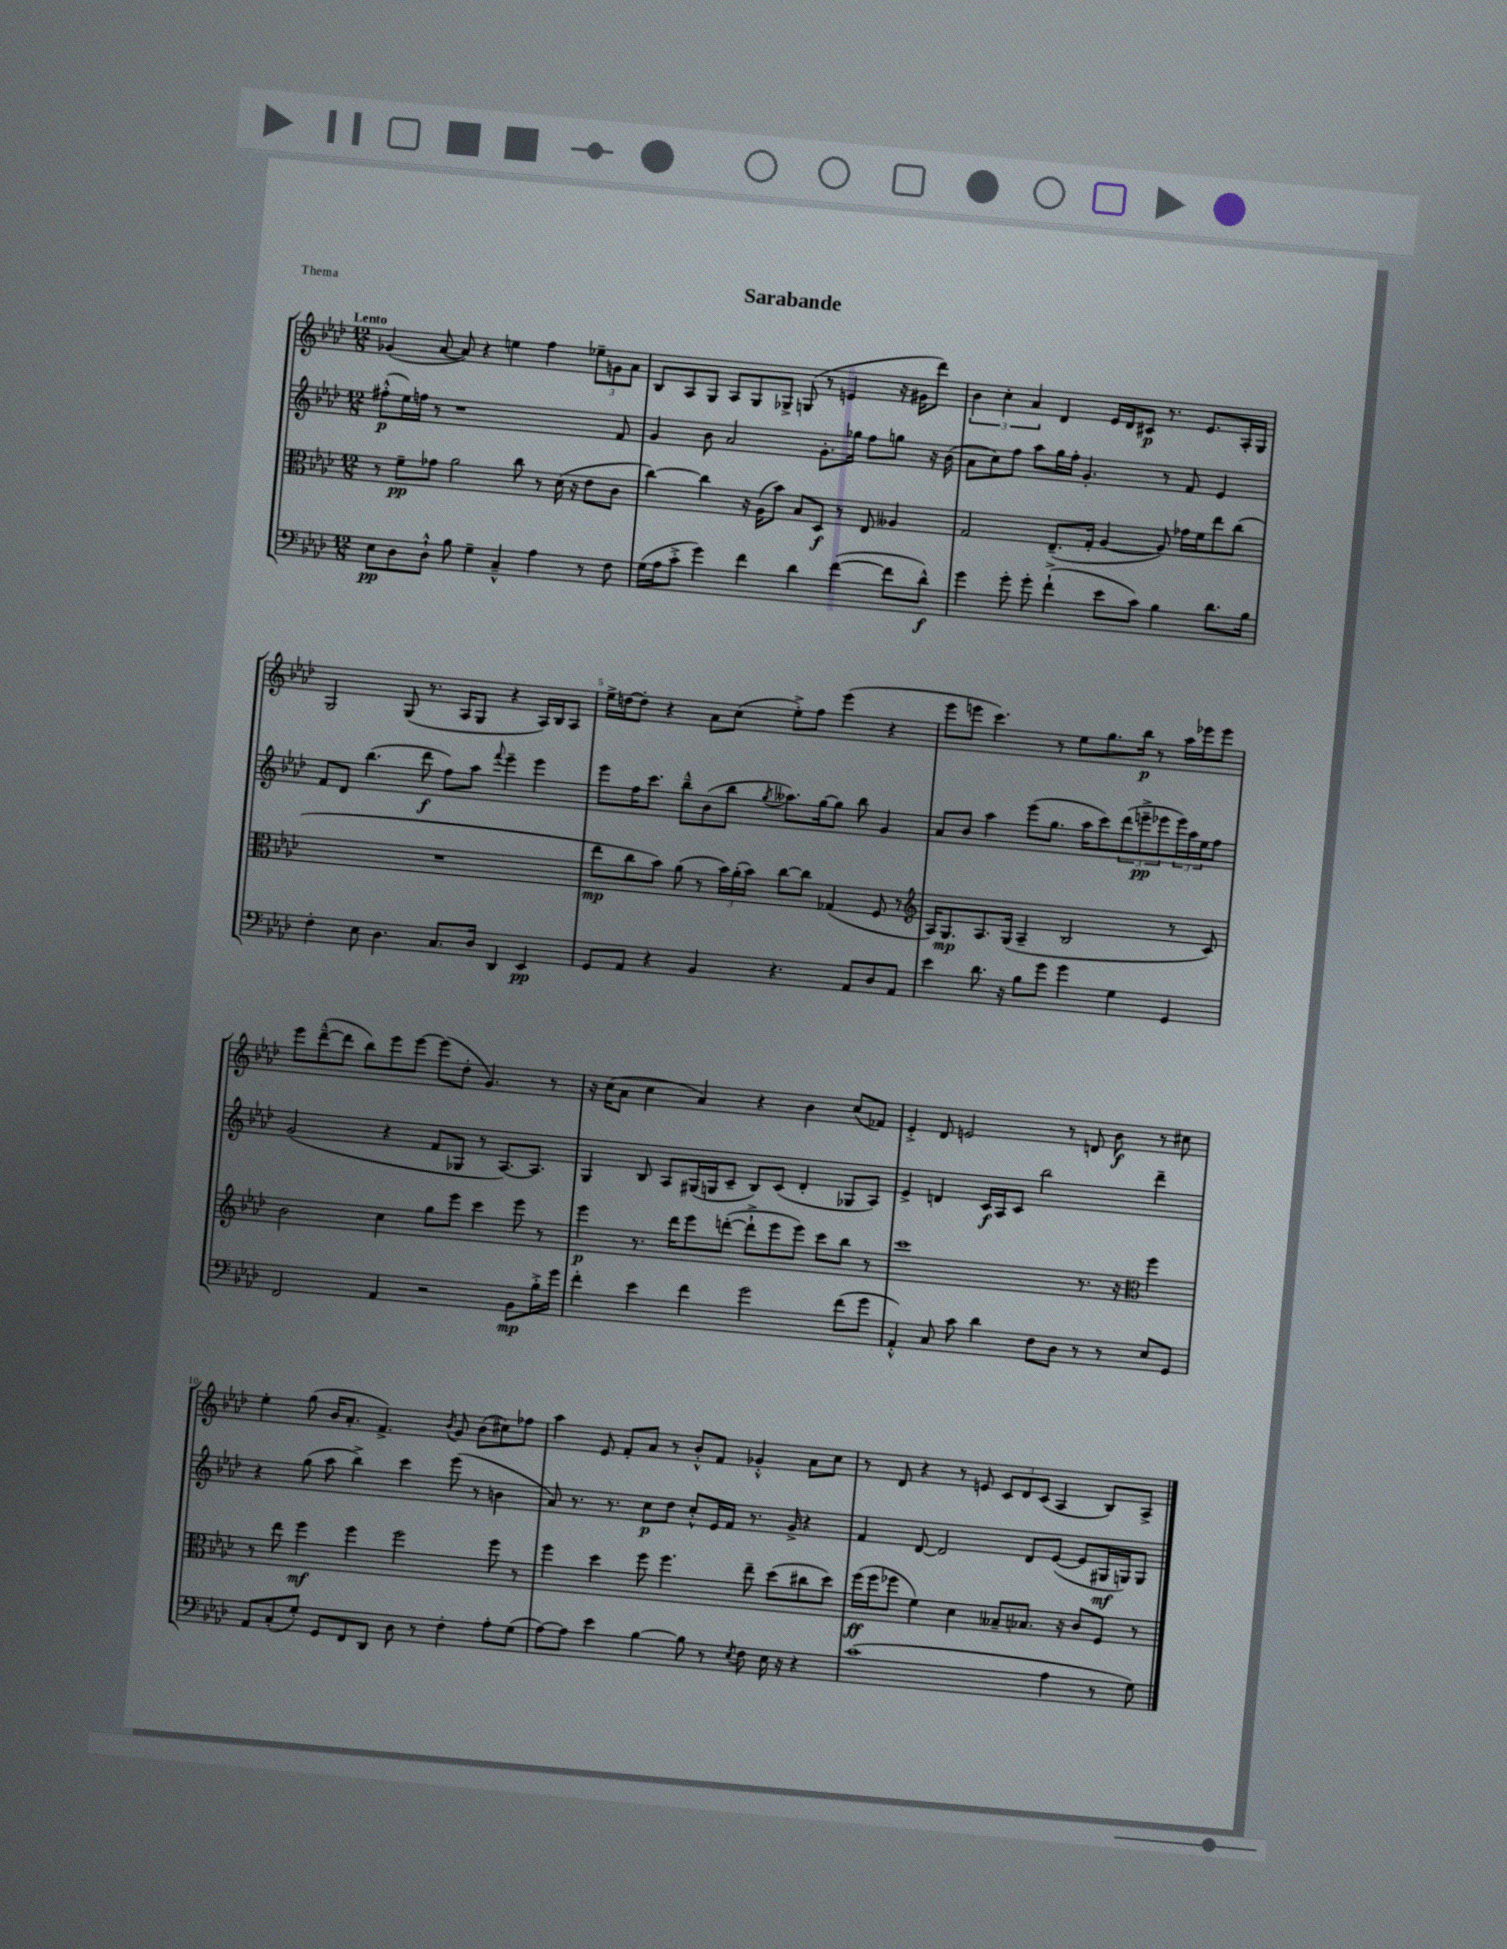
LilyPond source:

\header { title = "Sarabande" piece = "Thema" }
<<
\new StaffGroup <<
\new Staff = "s0" {
    \clef treble \key aes \major \numericTimeSignature \time 12/8 \tempo "Lento"
    ges'4( aes'8~ aes'8) r4 e''4 f''4 \tuplet 3/2 { ees''8-- g'8 aes'8 } |
    bes8 aes8 g8 aes8 g8 ges8-> g8( r8 e'4 r16 gis'16 des'''8) |
    \tuplet 3/2 { bes'4 c''4-. aes'4 } des'4 ees'16 des'16 cis'8\p r8. ees'8. aes16-. g16 |
    g2 g8( r8. aes16 g8 r4 aes16) bes16 aes8 |
    ees''16-> d''16~ d''8-. r4 aes'8 c''8( ees''8-.->) f''8 ees'''4( r4 |
    ees'''8 e'''8 c'''4.) r8 ees''8 g''8. bes''16\p r8 aes''16 ees'''16 ees'''8 |
    ees'''8 des'''8~---^( des'''8 bes''8) ees'''8 ees'''8~ ees'''8( des''8-. g'4.) r8 |
    r16 c''16( aes'8 c''4 aes'4) r4 bes'4 c''8( fes'8) |
    ees'4-.-> des'8 e'2 r8 d'8 bes'8\f r8 cis''8 |
    ees''4-. g''8( bes'16 aes'8.-. f'4.->) \acciaccatura { bes'8 } g'8 bes'8( cis''8) fes''8 |
    aes''4 ees'8 f'8-. aes'8 r8 bes'8-.-^ f'8 ges'4-.-^ aes'8 c''8 |
    r8 des'8 r4 r8 e'8 \tuplet 3/2 { c'8 des'8 c'8( } aes4 bes8) aes8-> \bar "|." |
}
\new Staff = "s1" {
    \clef treble \key aes \major \numericTimeSignature \time 12/8
    fis''8-.-^\p( ees''16) f''16 r8 r1 f'8 |
    g'4 bes'8 aes'2 g'8.-. ges''16 f''8 g''8 r16 bes'16( |
    aes'8 c''8) f''8 aes''8 g''16 f''16-. g'4.-. r8 f'8 ees'4 |
    f'8 des'8 bes''4.( des'''8\f f''8) aes''8 \appoggiatura { f'''8 } ees'''4-- ees'''4 |
    ees'''8 f''16 c'''8. bes''8---^ bes'8( bes''8 \acciaccatura { g''8 } aeses''8.) g''16~ g''8 bes''8 g'4 |
    aes'8 bes'8 aes''4 ees'''8( g''8. aes''16 c'''8) \tuplet 3/2 { des'''8( e'''8--->\pp ees'''8 } \tuplet 3/2 { ees'''16) aes''16 ees''16 } f''8 |
    g'2( r4 f'8 ges8 r8 aes8.~) aes8. |
    g4 bes8 aes8 gis16( g16 c'8-- bes8) c'8( des'4-. ges8 aes8) |
    ees'4-> d'4 c'16\f aes16 c'8 bes''2 des'''4-- |
    r4 g''8( aes''8 bes''4->) c'''4 ees'''8( r8 b'4 |
    aes'8) r8. r8. c''8\p des''8 c''8-.-^ ees'16 f'16 r8. g'16-> r4 |
    f'4 des'8~ des'2 des'8 ees'8~( ees'8 gis16\mf g16) g8 \bar "|." |
}
\new Staff = "s2" {
    \clef alto \key aes \major \numericTimeSignature \time 12/8
    r8 f'8--\pp ges'8 aes'2 c''8 r8 des'16( r16 ees'8 c'8 |
    c''4~) c''4 r16 aes16( bes'8) bes8 des8\f r8 ees8 aeses4 |
    g2 ees8.--( g16-. aes4~ aes8) ges'16 f'16 ees''8 c''8( |
    R1. |
    ees''8\mp c''8 bes'8) aes'8( r8 \tuplet 3/2 { bes'16) aes'16-.( bes'16) } c''8~ c''8 ges4( f8 r8 |
    \clef treble aes16) g8.\mp aes8. g16( aes4-- bes2 r8 c'8) |
    bes'2 c''4 g''8 ees'''8 c'''4 ees'''8 r8 |
    ees'''4\p r8. des'''16 ees'''8 d'''8~-.( d'''8-!-> ees'''8 ees'''8) c'''8 bes''8 r8 |
    c'''1 r8. r16 \clef alto f''4 |
    r8 ees''8 f''4\mf f''4 f''2 f''8 r8 |
    f''4 des''4 f''8 f''4. ees''8-- des''8( cis''8 des''8) |
    f''16\ff( f''16 fes''8 f'4) des'4 beses8-- bes8. r16 c'8 f8 r8 \bar "|." |
}
\new Staff = "s3" {
    \clef bass \key aes \major \numericTimeSignature \time 12/8
    ees8\pp des8 des8-!-^ bes8 g4-- c4---^ aes4 r8 f8 |
    g16( aes16 c'8-.-> g'4) f'4 des'4 f'4~( f'8 des'8-^\f) |
    g'4 g'8-. g'8-. f'4-!->( ees'8 c'8) bes4 des'8. bes16 |
    f4-. ees8 des4. c8. des16 des,4 ees,4\pp |
    g,8 aes,8 r4 bes,4 r4. aes,8 des8 aes,8 |
    ees'4 des'8. r16 bes8 g'8 g'4 g4 g,4 |
    f,2 aes,4 r2 bes,8\mp bes16-.-> g'16 |
    f'4-. ees'4 f'4 g'2 f'8( g'8 |
    aes,4-.-^) c8 c'8 des'4 f8 des8 r8 r8 ees8 g,8 |
    aes,8 c8-.( g8-.) g,8 f,8 des,8 des8 r8 f4-. aes8-. g8( |
    aes8~) aes8 ees'4 bes4~ bes8 r8 \acciaccatura { ees8 } f8 ees16 r16 r4 |
    c'1( aes4 r8 g8) \bar "|." |
}
>>
>>
\layout { \context { \Score \override BarNumber.break-visibility = ##(#f #t #t) barNumberVisibility = #(every-nth-bar-number-visible 5) } }
